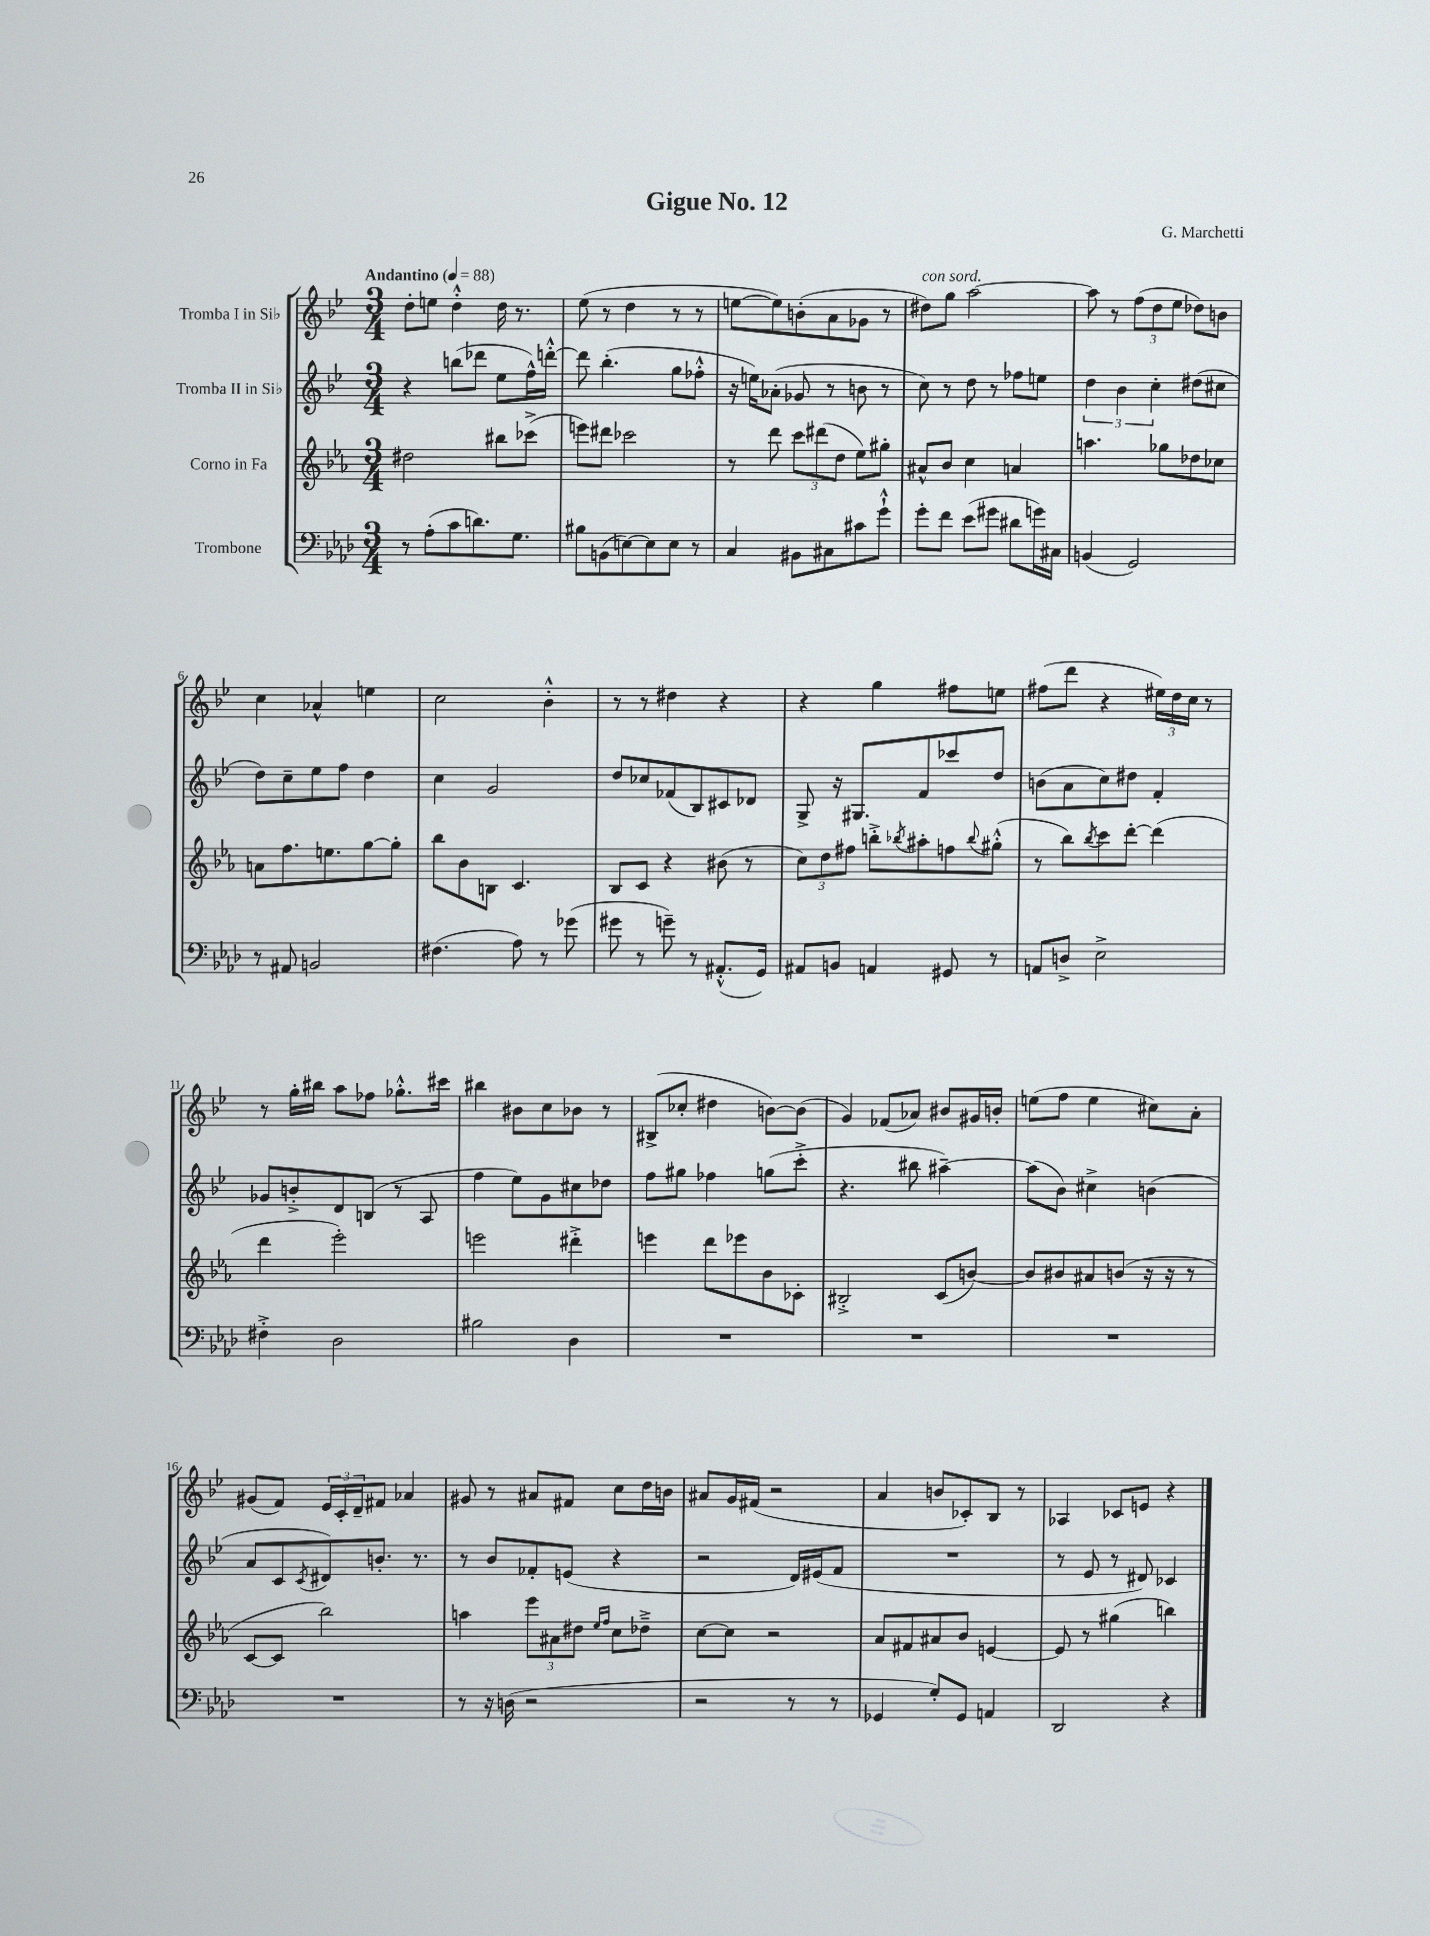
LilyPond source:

\header { title = "Gigue No. 12" composer = "G. Marchetti" }
<<
\new StaffGroup <<
\new Staff = "s0" \with { instrumentName = "Tromba I in Sib" } {
    \clef treble \key bes \major \numericTimeSignature \time 3/4 \tempo "Andantino" 4 = 88
    d''8-. e''8 d''4-.-^ d''16 r8. |
    ees''8( r8 d''4 r8 r8 |
    e''8~ e''8) b'8-.( a'8 ges'8 r8 |
    dis''8^\markup { \italic "con sord." }) g''8 a''2~ |
    a''8 r8 \tuplet 3/2 { f''8( d''8 ees''8 } des''8) b'8 |
    c''4 aes'4-^ e''4 |
    c''2 bes'4-.-^ |
    r8 r8 dis''4 r4 |
    r4 g''4 fis''8 e''8 |
    fis''8( d'''8 r4 \tuplet 3/2 { eis''16) d''16 c''16 } r8 |
    r8 g''16-. bis''16 a''8 fes''8 ges''8.-.-^ cis'''16 |
    bis''4 bis'8 c''8 bes'8 r8 |
    bis8->( ces''8-. dis''4 b'8~) b'8( |
    g'4) fes'8( aes'8) bis'8 gis'16 b'16-. |
    e''8( f''8 e''4 cis''8) a'8-. |
    gis'8( f'8) \tuplet 3/2 { ees'16 c'16-. d'16-- } fis'8 aes'4 |
    gis'8 r8 ais'8 fis'8 c''8 d''16 b'16 |
    ais'8 g'16 fis'16( r2 |
    a'4 b'8 ces'8-.) bes8 r8 |
    aes4 ces'8 e'8 r4 \bar "|." |
}
\new Staff = "s1" \with { instrumentName = "Tromba II in Sib" } {
    \clef treble \key bes \major \numericTimeSignature \time 3/4
    r4 b''8( des'''8 ees''8 f''16-^) d'''16~-.-^ |
    d'''8 bes''4.-.( g''8 fes''8-.-^ |
    r16 e''16) aes'8-.( ges'8 r8 b'8 r8 |
    c''8) r8 d''8 r8 fes''8 e''8 |
    \tuplet 3/2 { d''4 bes'4 c''4-. } dis''8( cis''8 |
    d''8) c''8-- ees''8 f''8 d''4 |
    c''4 g'2 |
    d''8 ces''8 fes'8( bes8) cis'8 des'8 |
    g8-> r16 gis8. f'8 ces'''8 d''8 |
    b'8( a'8 c''8) dis''8 f'4-. |
    ges'8 b'8-.-> d'8 b8( r8 a8 |
    f''4 ees''8) g'8 cis''8 des''8 |
    f''8 gis''8 fes''4 g''8( c'''8-.-> |
    r4. bis''8 ais''4~--) |
    ais''8( bes'8) cis''4-> b'4( |
    a'8 c'8 \acciaccatura { c'8 } dis'8) b'8.-. r8. |
    r8 bes'8 fes'8-. e'8( r4 |
    r2 d'16) eis'16( f'8 |
    R2. |
    r8 ees'8 r8 dis'8) ces'4 \bar "|." |
}
\new Staff = "s2" \with { instrumentName = "Corno in Fa" } {
    \clef treble \key ees \major \numericTimeSignature \time 3/4
    dis''2 bis''8 ces'''8->( |
    e'''8) dis'''8 ces'''2 |
    r8 d'''8 \tuplet 3/2 { c'''8 dis'''8( d''8 } ees''8) gis''8-. |
    ais'8-^ bes'8 c''4 a'4 |
    a''4. ges''8 des''8 ces''8 |
    a'8 f''8. e''8. g''8~ g''8-. |
    bes''8 bes'8 b8 c'4. |
    bes8 c'8 r4 bis'8( r8 |
    \tuplet 3/2 { c''8) d''8 fis''8 } b''8-.-> \acciaccatura { bes''8 } ais''8-. f''8 \appoggiatura { bes''8 } gis''8-.-^( |
    r8 bes''8) \acciaccatura { bes''8 } c'''8 d'''8~-. d'''4( |
    d'''4 ees'''2-.) |
    e'''2 dis'''4-.-> |
    e'''4 d'''8 ees'''8 bes'8 ces'8-. |
    bis2-.-> c'8( b'8~) |
    b'8 bis'8 ais'8 b'8( r16 r16 r8 |
    c'8~ c'8 bes''2) |
    a''4 \tuplet 3/2 { ees'''8 ais'8 dis''8 } \grace { ees''16 f''16 } c''8 des''8---> |
    c''8~ c''8 r2 |
    aes'8 fis'8 ais'8 bes'8 e'4~ |
    e'8 r8 gis''4( b''4) \bar "|." |
}
\new Staff = "s3" \with { instrumentName = "Trombone" } {
    \clef bass \key aes \major \numericTimeSignature \time 3/4
    r8 aes8-.( c'8 d'8.) g8. |
    bis8 b,8( e8~) e8 e8 r8 |
    c4 bis,8 cis8 cis'8 g'8-!-^ |
    g'8-. f'8 ees'8( gis'8 dis'8 g'16) cis16 |
    b,4( g,2) |
    r8 ais,8 b,2 |
    fis4.( aes8) r8 ges'8( |
    gis'8 r8 g'8--) r8 ais,8.-.-^( g,16) |
    ais,8 b,8 a,4 gis,8 r8 |
    a,8 d8-> ees2-> |
    fis4-.-> des2 |
    bis2 des4 |
    R2. |
    R2. |
    R2. |
    R2. |
    r8 r16 d16( r2 |
    r2 r8 r8 |
    ges,4 g8-.) ges,8 a,4 |
    des,2 r4 \bar "|." |
}
>>
>>
